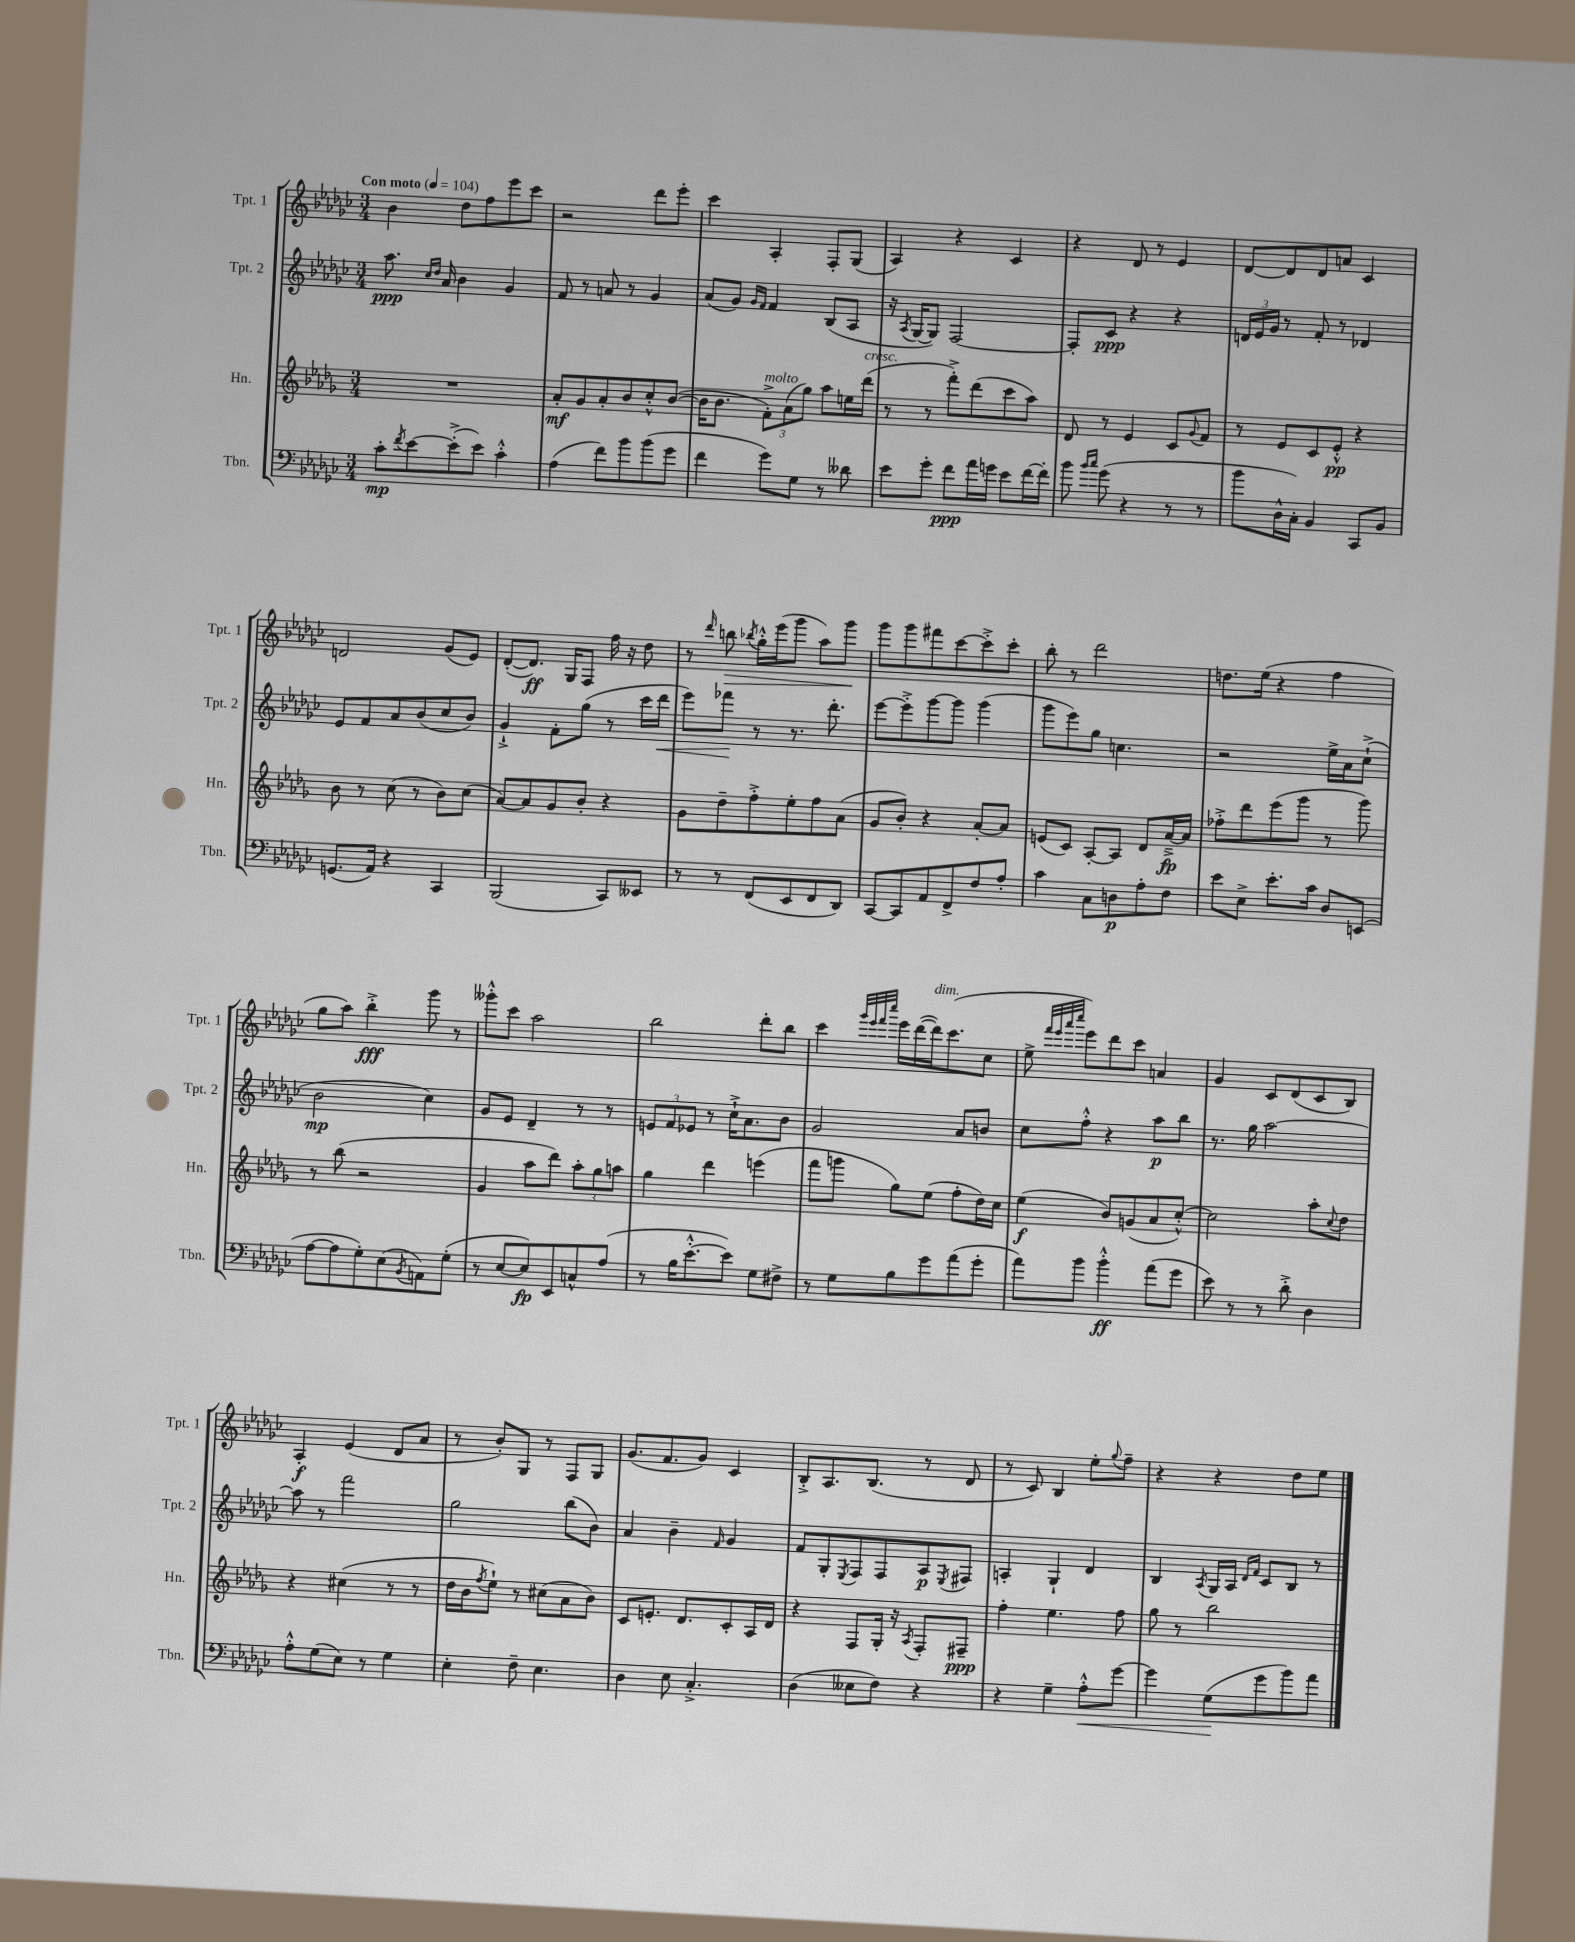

**kern	**kern	**kern	**kern
*staff4	*staff3	*staff2	*staff1
*clefF4	*clefG2	*clefG2	*clefG2
*k[b-e-a-d-g-c-]	*k[b-e-a-d-g-]	*k[b-e-a-d-g-c-]	*k[b-e-a-d-g-c-]
*M3/4	*M3/4	*M3/4	*M3/4
*MM104	*MM104	*MM104	*MM104
8c-'	2.r	8.aa-	4b-
8qf	.	.	.
[8e-	.	.	.
.	.	16qqcc-	.
.	.	16qqdd-	.
.	.	16a-	.
(8e-'^]	.	4b-	8dd-
8e-)	.	.	8ff
4c-'^^	.	4g-	8eee-
.	.	.	8ccc-
=	=	=	=
(4A-	8a-'	8f	2r
.	8g-	8r	.
8f)	8a-'	8a	.
8b-	8b-	8r	.
(8b-	8cc'^^	4g-	8ddd-
8g-	([8b-	.	8eee-'
=	=	=	=
4f	16b-]	(8a-	4ccc-
.	8.b-	.	.
.	.	8g-)	.
.	.	16qqg-	.
.	.	16qqf	.
8g-)	12f'^)	4f	4A-'
.	(12a-	.	.
8G-	.	.	.
.	12gg-)	.	.
8r	8aa-	(8B-	8F'
8d--	16ee	8A-	(8G-
.	(16ddd-	.	.
=	=	=	=
8e-	8r	16r	4A-)
.	.	8qA-	.
.	.	[16G-	.
8g-'	8r	8G-])	.
8f	8fff'^)	[2F	4r
16a-	(8ddd-	.	.
16g	.	.	.
8e-	8ccc	.	4c-
[16f	8aa-)	.	.
16f']	.	.	.
=	=	=	=
8b-	8d-	8F']	4r
16qqb-	.	.	.
16qqcc-	.	.	.
(8g-	8r	8c-	.
4r	4e-	4r	8d-
.	.	.	8r
8r	8c	4r	4e-
.	8qqg-	.	.
8r	8f	.	.
=	=	=	=
8b-	8r	24d	[8d-
.	.	24e-	.
.	.	24g-	.
16D-^^	8e-	8r	8d-]
16C-')	.	.	.
4BB-	8c	8f'	8d-
.	8e-'^^	8r	8a
8CC-	4r	4d-	4c-
8BB-	.	.	.
=	=	=	=
(8.GG	8b-	8e-	2d
.	8r	8f	.
16AA-)	.	.	.
4r	(8cc	8a-	.
.	8r	(8b-	.
4CC-	8b-)	8cc-	(8g-
.	(8cc	8b-)	8e-)
=	=	=	=
(2BBB-	[8a-)	4g-`^	([8d-'
.	8a-]	.	8.d-])
.	8g-	8f'	.
.	.	.	16G-
.	8b-'	(8gg-	8F
8CC-)	4r	8r	16ff
.	.	.	16r
8EE--	.	16ccc-	8dd-
.	.	16ddd-	.
=	=	=	=
8r	8g-	8eee-)	8r
.	.	.	16qqddd-
8r	8dd-~	8fff-	8bb
.	.	.	8qbb-
(8FF	8ff'^	8r	16gg-'^^
.	.	.	(16eee-
8EE-	8ee-'	8.r	8ggg-
8FF	8ff	.	8aa-)
.	.	8.ddd-'	.
8DD-)	(8a-	.	8ggg-
=	=	=	=
[8CC-	8g-	[8eee-	8ggg-
8CC-]	8b-')	8eee-'^]	8ggg-
8AA-	4r	[8ggg-	8fff#
8FF^	.	8ggg-]	[8ccc-
8F	[8a-'	(4ggg-	8ccc-'^]
8A-'	8a-]	.	8ccc-'
=	=	=	=
4c-	(8e	8ggg-	8bb-'
.	8c)	8eee-)	8r
8C-	[8A-'	8gg-	2ddd-
8D	8A-]	4.cc	.
8A-'	8d-	.	.
8F	[16a-~^	.	.
.	16a-]	.	.
=	=	=	=
8e-	8ff-'^	2r	8.dd
8E-^	8ddd-	.	.
.	.	.	(16ee-
8.e-'	(8eee-	.	4r
.	8ggg-	.	.
16c-	.	.	.
8D-	8r	16ee-^	4ff
.	.	16a-	.
(8EE	8ggg-)	(8cc-`^	.
=	=	=	=
[8A-	8r	2b-	8gg-
8A-]	(8bb-	.	8aa-)
8G-')	2r	.	4bb-'^
(8E-	.	.	.
8qBB-	.	.	.
8AA)	.	4cc-)	8ggg-
(8G-'	.	.	8r
=	=	=	=
8r	4g-	8g-	8ggg--'^^
[8E-	.	8e-	8ccc-
8E-])	8aa-	4d-~	2aa-
8EE-	8ddd-)	.	.
8C^^	12aa-'	8r	.
.	12gg-	.	.
(8A-	.	8r	.
.	12aa	.	.
=	=	=	=
8r	4gg-	12e	2bb-
.	.	12f	.
16B-	.	.	.
.	.	12e-	.
[8.e-'^^	.	.	.
.	4ddd-	8r	.
8e-])	.	16cc-`^	.
.	.	8.a-	.
8G-	(4eee	.	8ddd-'
8F#^	.	8b-	8bb-
=	=	=	=
8r	8fff	2g-	4ccc-
8G-	8ggg	.	.
.	.	.	32qqggg-
.	.	.	32qqeee-
.	.	.	32qqfff
.	.	.	32qqcccc-
8B-	8gg-)	.	16eee-
.	.	.	([16ddd-
8g-	(8ee-	.	16ddd-])
.	.	.	(8.ccc-
(8a-	8ff'	8a-	.
8g-'	16dd-)	8b	8cc-
.	16cc	.	.
=	=	=	=
8a-)	(4ee-	8cc-	8ee-^
.	.	.	32qqfff
.	.	.	32qqeee-
.	.	.	32qqaaa-
.	.	.	32qqcccc-
8b-	.	8ff'^^	8eee-)
4b-'^^	8b-)	4r	8ddd-
.	(8g	.	8ccc-
(8a-	8a-	8aa-	4a
8g-	[8cc'^^)	8bb-	.
=	=	=	=
8e-)	2cc]	8.r	4g-
8r	.	.	.
.	.	16gg-	.
8r	.	[2aa-	8c-
8d-'^	.	.	(8d-
4D-	8aa-'	.	8c-
.	8qqcc	.	.
.	8dd-	.	8B-)
=	=	=	=
8A-'^^	4r	8aa-]	4A-'
(8G-	.	8r	.
8E-)	(4cc#	2fff	(4e-
8r	.	.	.
4G-	8r	.	8d-
.	8r	.	8a-
=	=	=	=
4E-'	16dd-	2gg-	8r
.	16b-	.	.
.	8qff	.	.
.	8ee-`)	.	8b-')
8F~	8r	.	8G-
4.E-	(8cc#	.	8r
.	8a-	(8bb-	8F
.	8b-)	8b-)	8G-
=	=	=	=
4D-	8c	4a-	(8.g-
.	8.e'	.	.
.	.	.	8.f
8E-	.	4b-~	.
.	8.d-	.	.
4.C-'^	.	.	8g-)
.	.	16qqf	.
.	8c'	4g-	4c-
.	16A-	.	.
.	16d-	.	.
=	=	=	=
(4D-	4r	8f	8B-'^
.	.	8G-'	8.A-
.	.	8qE-	.
8E--	8F	8F	.
.	.	.	(8.B-
8F)	16G-'	8F	.
.	16r	.	.
.	8qA-	.	.
4r	8F'	8A-	8r
.	.	8qE-	.
.	8F#~	8F#	8d-
=	=	=	=
4r	4ff'	4A'	8r
.	.	.	8c-)
4G-~	4.ee-	4G-`	4B-
8A-'^^	.	4d-	8ee-'
.	.	.	8qqgg-
[8g-	8ff	.	8ff~
=	=	=	=
4g-]	8gg-	4B-	4r
.	8r	.	.
.	.	8qA-	.
(8G-	2bb-	16G-	4r
.	.	16A-	.
.	.	16qqd-	.
.	.	16qqf	.
8g-	.	8c-	.
8b-)	.	8B-	8dd-
8a-	.	8r	8ee-
==	==	==	==
*-	*-	*-	*-
